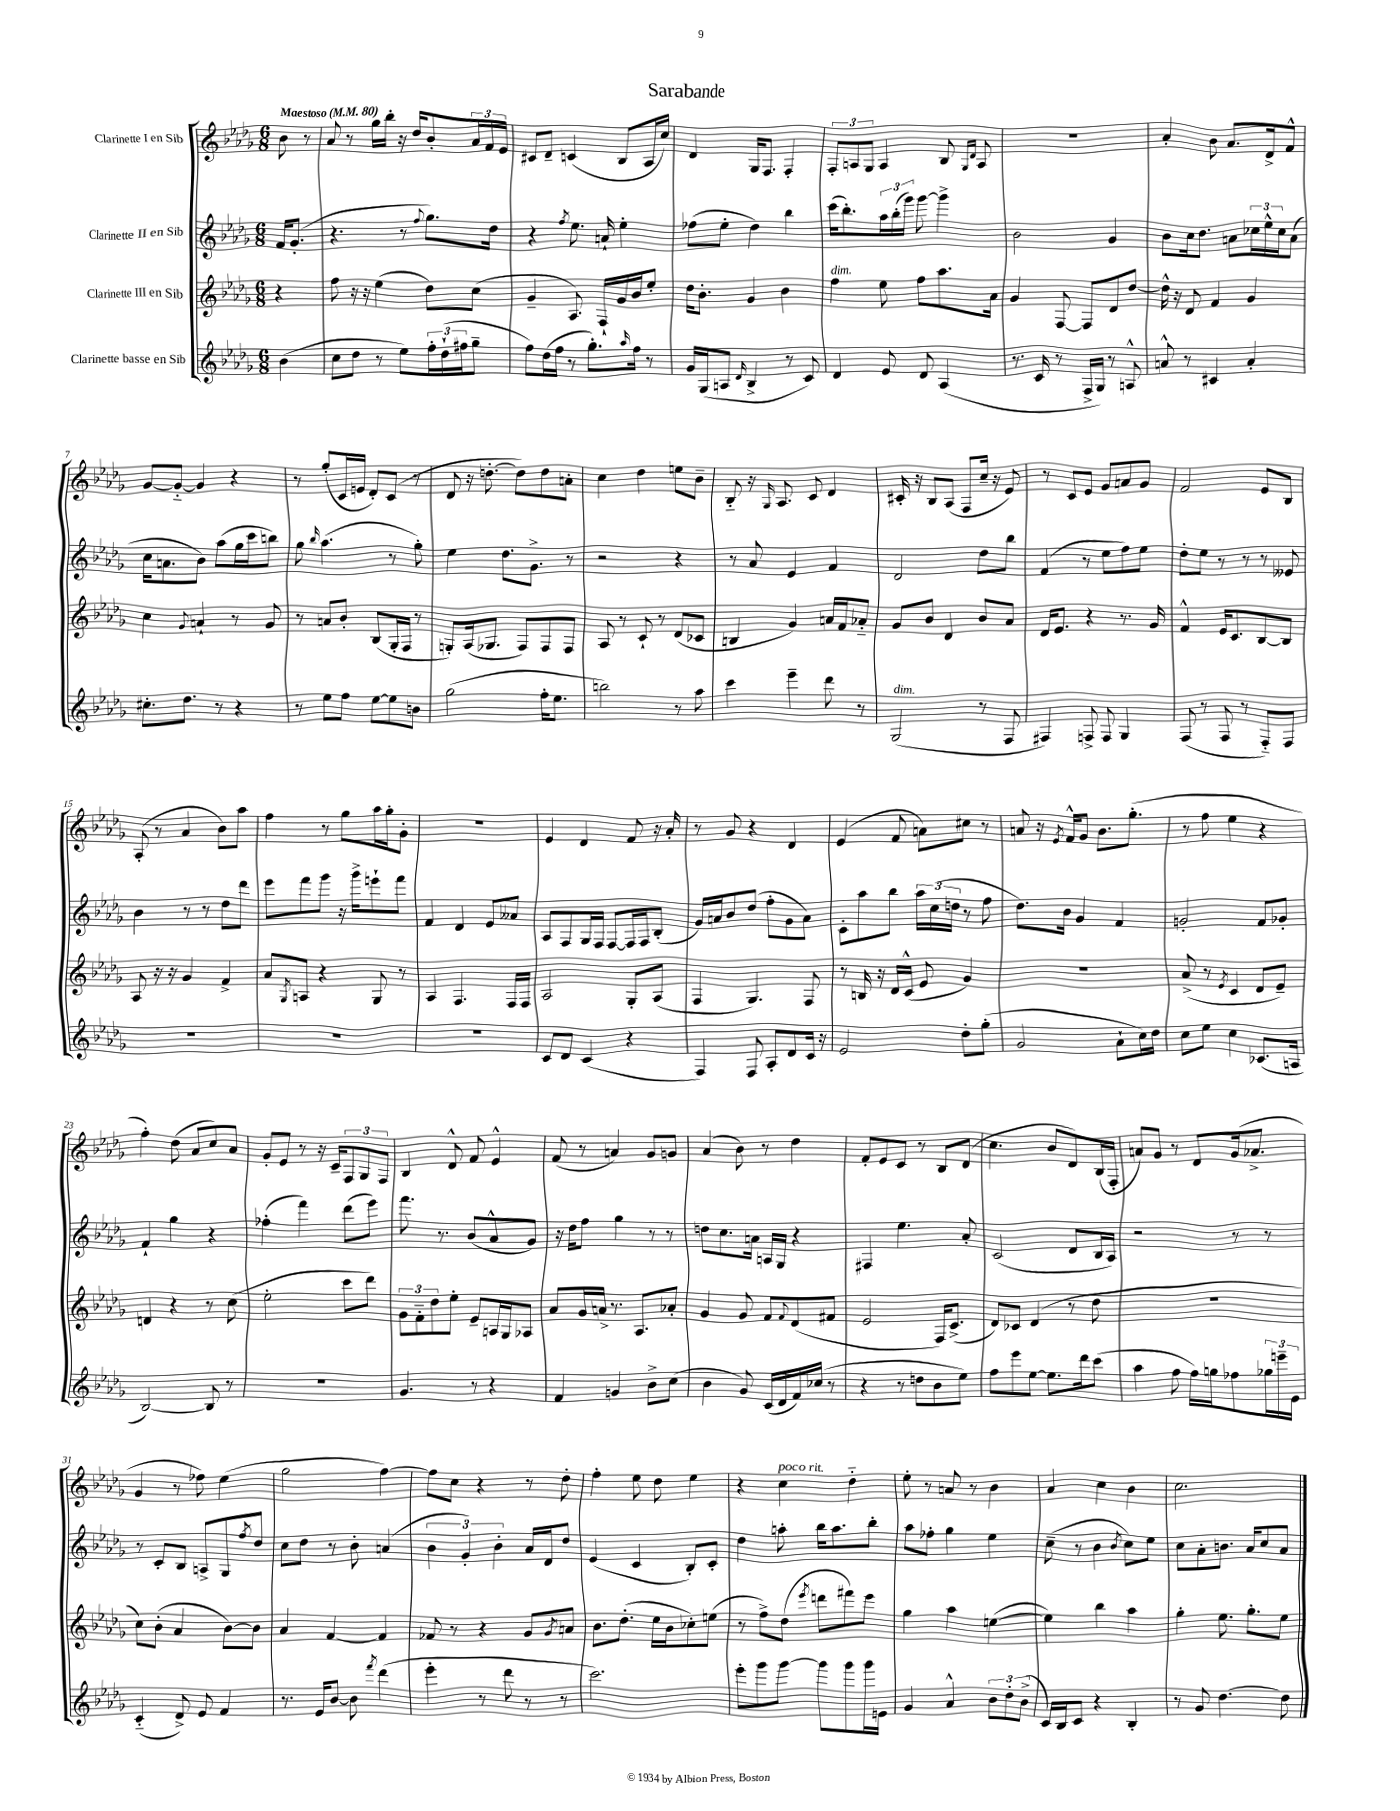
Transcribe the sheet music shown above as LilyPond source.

\header { title = "Sarabande" }
<<
\new StaffGroup <<
\new Staff = "s0" \with { instrumentName = "Clarinette I en Sib" } {
    \clef treble \key des \major \numericTimeSignature \time 6/8 \partial 4 \tempo "Maestoso" 4 = 80
    bes'8 r8 |
    aes'8 r8 ges''16 bes''16-. r16 des''16 bes'8-. \tuplet 3/2 { aes'16 f'16 ees'16 } |
    cis'8 des'8-- c'4( bes8 aes16 c''16) |
    des'4 ges16 f8. f4-. |
    \tuplet 3/2 { f8-. a8 ges8 } a4 bes8 \grace { ges16 des'16 } a8 |
    R2. |
    aes'4-. bes'8 aes'8. des'16-> f'8-^ |
    ges'8~ ges'8~-_ ges'4 r4 |
    r8 ges''8-.( c'16 e'16 des'8-.) c'8( r8 |
    des'8 r16 d''8.~-. d''8) d''8 a'8-. |
    c''4 des''4 e''8 bes'8-- |
    bes8-_ r16 \grace { ges16 } aes8. c'8 des'4 |
    cis'16-. r16 bes8 aes8( f8 c''16-- r16 ees'8) |
    r8 c'8 ees'8 ges'8 a'8 ges'8 |
    f'2 ees'8 bes8 |
    aes8-.( r8 aes'4 bes'8) aes''8 |
    f''4 r8 ges''8 aes''16 ges''16-. ges'8-. |
    R2. |
    ees'4 des'4 f'8 r16 aes'16-. |
    r8 ges'8 r4 des'4 |
    ees'4( f'8 a'8) cis''8 r8 |
    a'8 r16 \acciaccatura { ees'8 } f'16-^ ges'8 bes'8. ges''8.-.( |
    r8 f''8 ees''4 r4 |
    f''4-.) des''8( aes'8 c''8) aes'8 |
    ges'8-. ees'8 r8 r16 c'16-- \tuplet 3/2 { f8 ges8 f8 } |
    bes4 des'8-^ f'8 ees'4-^ |
    f'8( r8 a'4) ges'8 g'8 |
    aes'4( bes'8) r8 des''4 |
    f'8-. ees'8 c'8 r8 bes8 des'8( |
    c''4. bes'8 des'8) bes16( f16-. |
    a'8) ges'8 r8 des'8 ges'16( aes'8.-> |
    ges'4 r8 fes''8) ees''4( |
    ges''2 f''4~) |
    f''8 c''8 r4 r8 des''8-. |
    f''4-. ees''8 des''8 ees''4 |
    r4 c''4^\markup { \italic "poco rit." } des''4-_ |
    ees''8-. r8 a'8 r8 bes'4 |
    aes'4 c''4 bes'4 |
    c''2. \bar "|." |
}
\new Staff = "s1" \with { instrumentName = "Clarinette II en Sib" } {
    \clef treble \key des \major \numericTimeSignature \time 6/8 \partial 4
    f'16 ges'8.-.( |
    r4. r8 \appoggiatura { f''8 } ges''8.) des''16 |
    r4 \acciaccatura { f''8 } ees''8. a'16-! ees''4-. |
    fes''8( ees''8-. des''4) bes''4 |
    c'''16( bes''8.-.) \tuplet 3/2 { aes''16 bes''16-.( ges'''16) } ges'''8~ ges'''4-> |
    bes'2 ges'4 |
    bes'8 c''16 des''8. a'8 \tuplet 3/2 { ces''16 ees''16-^ ces''16 } a'8( |
    c''16 a'8. bes'8) aes''8( ges''16 c'''16 b''8) |
    ges''8 \grace { bes''16 } aes''4.( r8 ges''8-.) |
    ees''4 des''8. ges'8.-> r8 |
    r2 r4 |
    r8 aes'8 ees'4 f'4 |
    des'2 des''8 bes''8 |
    f'4( r8 ees''8 f''8) ees''8 |
    des''8-. ees''8 r8 r8 r8 eeses'8 |
    bes'4 r8 r8 des''8 des'''8 |
    ees'''8 f'''8 ges'''8 r16 ges'''16-> e'''8-! f'''8 |
    f'4 des'4 ees'8 aeses'8 |
    aes8 f8 ges16 f16 f8~ f16 f16 bes8-.( |
    ges'16) a'16 bes'8 des''8( f''8-. ges'8 a'8) |
    c'8-. aes''8 bes''8 \tuplet 3/2 { aes''16 c''16( d''16 } r8 f''8 |
    des''8.) bes'16 ges'4 f'4 |
    g'2-. f'8 ges'8-. |
    f'4-! ges''4 r4 |
    fes''4-.( f'''4) des'''8( ees'''8) |
    f'''8. r8. bes'8( aes'8-^ ges'8) |
    r16 des''16 f''8 ges''4 r8 r8 |
    d''8 c''8. a'16 a16 ges16 r4 |
    fis4 ees''4. aes'8-. |
    c'2( des'8 bes16 aes16) |
    r2 r8 r8 |
    r8 c'8-. bes8 a8-> ges8 \acciaccatura { f''8 } des''8 |
    c''8 des''8 r8 bes'8-. a'4( |
    \tuplet 3/2 { bes'4 ges'4-.) bes'4-. } aes'16 des'16 des''8 |
    ees'4( c'4 bes8-.) c'8-. |
    des''4 a''8-. bes''16 a''8. bes''8-. |
    aes''8 fes''8-. ges''4 ees''4 |
    c''8--( r8 bes'4 \acciaccatura { bes'8 } c''8) ees''8 |
    c''8 aes'8-. b'8. aes'16 c''8 aes'8 \bar "|." |
}
\new Staff = "s2" \with { instrumentName = "Clarinette III en Sib" } {
    \clef treble \key des \major \numericTimeSignature \time 6/8 \partial 4
    r4 |
    f''8 r16 r16 ees''4( des''8) c''8( |
    ges'4-- aes8.) f16-! ges'16 bes'16 ees''8-. |
    des''16 bes'8.-. ges'4 bes'4 |
    f''4^\markup { \italic "dim." } ees''8 f''8 aes''8. aes'16 |
    ges'4 f8~ f8 des'8 des''8~ |
    des''16-^ r16 des'8 f'4 ges'4 |
    c''4 \appoggiatura { ges'8 } a'4-! r8 ges'8 |
    r8 a'8 bes'8-. bes8( ges16-. f16 r8 |
    g8-.) aes16( ges8. f8) f8 f8 |
    aes8 r8 c'8-! r8 des'8( ces'8 |
    b4 ges'4) a'16 f'16 aes'8-_ |
    ges'8 bes'8 des'4 bes'8 aes'8 |
    des'16 ees'8. r4 r8. ges'16 |
    f'4-^ ees'16 c'8. bes8~ bes8 |
    aes8 r16 r16 ges'4 f'4-> |
    aes'8 \acciaccatura { ges8 } a8 r4 ges8 r8 |
    aes4 f4. f16 f16 |
    aes2 ges8-. aes8( |
    f4 ges4.) f8 |
    r8 b16 r16 des'16 c'16-^( ees'8 ges'4) |
    r2. |
    aes'8->( r8 \acciaccatura { ees'8 } c'4 des'8 ees'8--) |
    d'4 r4 r8 c''8( |
    ees''2-. c'''8 des'''8) |
    \tuplet 3/2 { ges'8 f'8-_ des''8 } ees''8-. ees'8-- a16 ges16 aes8 |
    aes'8 ges'16 a'16-> r8. aes8. aes'8-. |
    ges'4 ges'8 f'8 \appoggiatura { f'8 } des'8( fis'8 |
    ees'2 f16) c'8.->( |
    des'8) ces'8 des'4( r8 des''8 |
    R2. |
    c''8) bes'8-.( aes'4 bes'8~) bes'8 |
    aes'4 f'4~ f'4 |
    fes'8 r8 r4 ges'8 \acciaccatura { ges'8 } a'8 |
    bes'8. des''8.-.( ees''16 bes'16 ces''8-.) e''8( |
    r8 f''8->) des''8( \acciaccatura { ees'''8 } d'''8 fis'''8) ees'''8 |
    ges''4 aes''4 e''4~( |
    e''4) bes''4 aes''4 |
    ges''4-. ees''8. ges''8.-. ees''8 \bar "|." |
}
\new Staff = "s3" \with { instrumentName = "Clarinette basse en Sib" } {
    \clef treble \key des \major \numericTimeSignature \time 6/8 \partial 4
    bes'4( |
    c''8 des''8 r8 ees''8) \tuplet 3/2 { f''16-. des''16-!( fis''16 } ges''8-- |
    f''8) des''16( f''16 r8 ges''8.-.) \grace { aes''16 } f''16 r8 |
    ges'16 ges16( a8 \grace { des'16 } bes4-> r8 c'8) |
    des'4 ees'8 des'8 aes4( |
    r8. c'16 r8 f16-> ges16) r8 a8-^ |
    a'8-^ r8 cis'4 a'4-. |
    cis''8.-. des''8. r8 r4 |
    r8 ees''8 f''8 ees''8~ ees''8 b'8 |
    ges''2( f''16-. ees''8. |
    b''2) r8 aes''8 |
    c'''4 ees'''4-- des'''8 r8 |
    ges2^\markup { \italic "dim." }( r8 f8 |
    fis4) f8-> f8 ges4 |
    f8( r8 f8 r8 f8-_) f8 |
    R2. |
    R2. |
    R2. |
    c'8 des'8 c'4( r4 |
    f4) f8 aes8-. des'8 c'16 r16 |
    ees'2 des''8-. ges''8-.( |
    ges'2 aes'8-! c''16) des''16 |
    c''8 ees''8 c''4 ces'8.( a16 |
    bes2~) bes8 r8 |
    R2. |
    ges'4. r8 r4 |
    f'4 g'4 bes'8-> c''8( |
    bes'4 ges'8) c'16( des'16 f'16) ces''16( r8 |
    r4 r8 d''8 bes'8 ees''8) |
    f''8 ees'''8 ees''8~ ees''8. des'''16 c'''8( |
    aes''4 f''8 f''16) g''16 fes''8 \tuplet 3/2 { ges''16 e'''16-- ees'16 } |
    c'4-_( des'8->) ees'8 f'4 |
    r8. ees'16 bes'8~ bes'8 \acciaccatura { f'''8 } des'''4( |
    ees'''4-. r8 des'''8 r8 r8 |
    c'''2.) |
    ees'''8-. ges'''8 ges'''8~ ges'''8 ges'''8 ges'''16 e'16 |
    ges'4 aes'4-^ \tuplet 3/2 { bes'8 des''8-. bes'8->( } |
    c'16) bes16 c'8 r4 bes4-. |
    r8 ges'8 des''4.~ des''8 \bar "|." |
}
>>
>>
